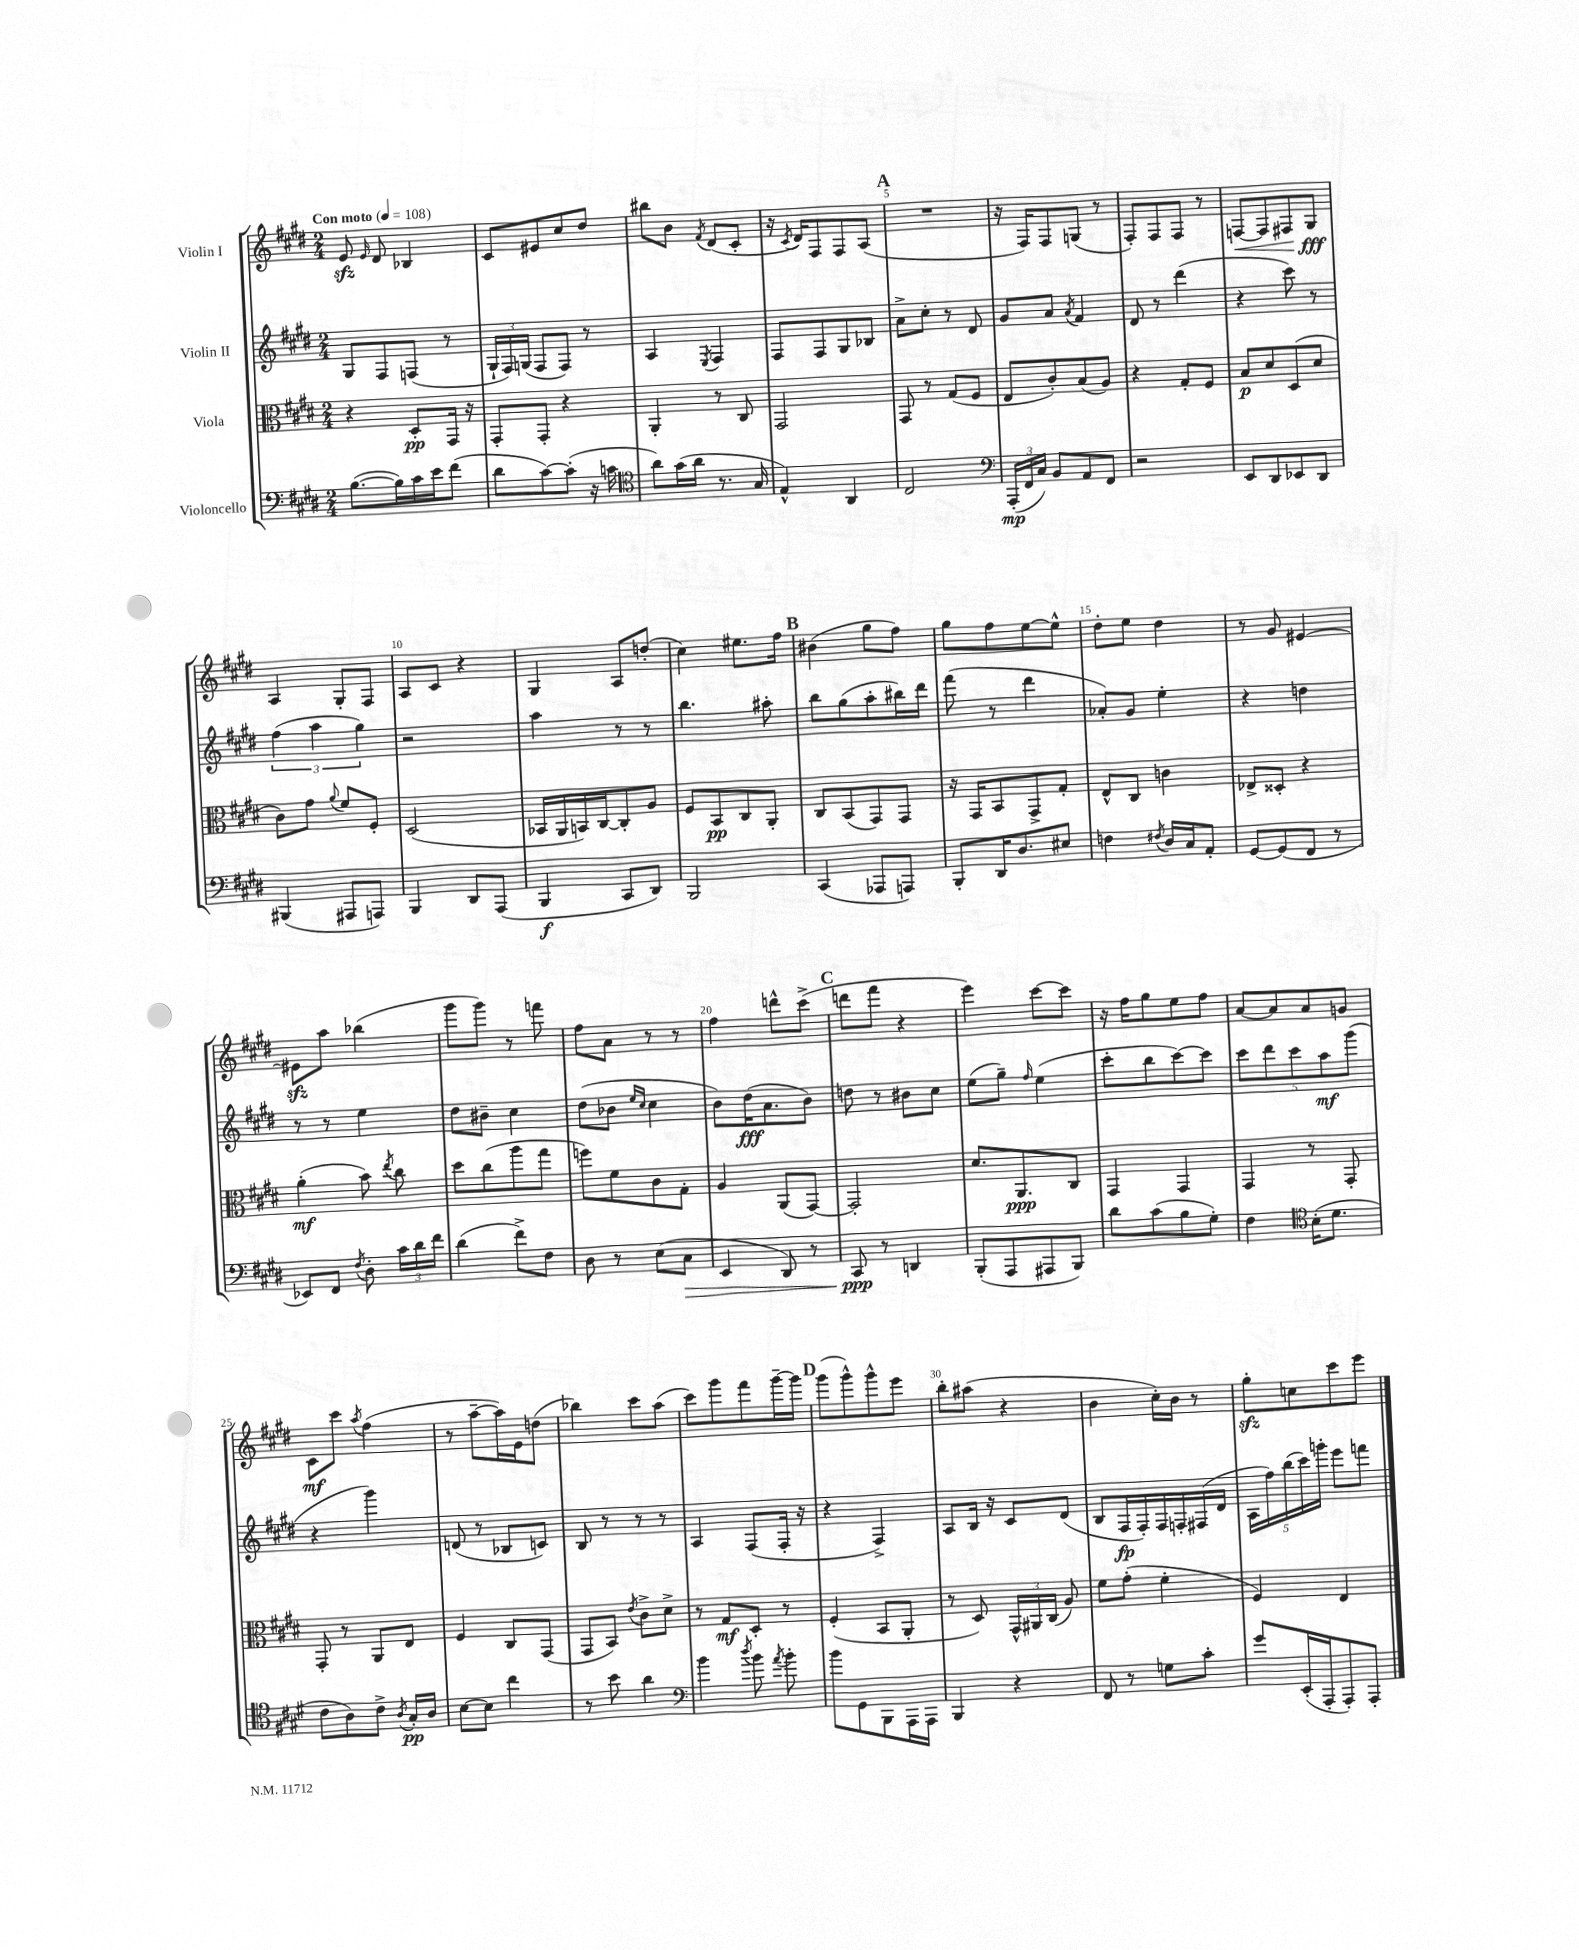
<<
\new StaffGroup <<
\new Staff = "s0" \with { instrumentName = "Violin I" } {
    \clef treble \key e \major \numericTimeSignature \time 2/4 \tempo "Con moto" 4 = 108
    \autoBeamOff e'8\sfz \grace { e'16 } dis'8 bes4 |
    cis'8[ eis'8 cis''8 dis''8] |
    bis''8[ b'8] \acciaccatura { fis'8 } dis'8[( cis'8]-. |
    r16 \acciaccatura { cis'8 } dis'16[) fis8 fis8 a8]( |
    \mark \markup { \bold "A" } R2 |
    r16 fis16[) fis8 g8]( r8 |
    fis8[-.) fis8 fis8] r8 |
    f8[~\< f8 fis8 gis8]\fff\! |
    a4 gis8[-. fis8] |
    a8[ cis'8] r4 |
    gis4 a8[ d''8]-.( |
    cis''4) eis''8.[ fis''16] |
    \mark \markup { \bold "B" } bis'4( gis''8[ fis''8]) |
    gis''8[ fis''8 e''8~ e''8]-^ |
    dis''8[-. e''8] dis''4 |
    r8 gis'8 eis'4~ |
    eis'8[\sfz a''8] bes''4( |
    gis'''8[ gis'''8]) r8 f'''8 |
    fis''8[ a'8] r8 r8 |
    fis''4 d'''8[-^ cis'''8]->( |
    \mark \markup { \bold "C" } d'''8[ fis'''8] r4 |
    e'''4) cis'''8[~ cis'''8] |
    r16 fis''16[ gis''8 e''8 fis''8] |
    a'8[~ a'8 a'8 g'8] |
    cis'8[\mf cis'''8] \acciaccatura { a''8 } fis''4( |
    r8 a''8[~-- a''16) e'16 d''8]( |
    bes''4) cis'''8[ a''8]( |
    cis'''8[) gis'''8 fis'''8 gis'''16~-- gis'''16] |
    \mark \markup { \bold "D" } gis'''8[( gis'''8-^) gis'''8-^ e'''8] |
    b''8[-. ais''8]( r4 |
    b'4 cis''16[-.) b'16] r8 |
    gis''8[-.\sfz c''8 cis'''8 e'''8] \bar "|." |
}
\new Staff = "s1" \with { instrumentName = "Violin II" } {
    \clef treble \key e \major \numericTimeSignature \time 2/4
    \autoBeamOff gis8[ fis8 f8]( r8 |
    \tuplet 3/2 { gis16[-! fis16) g16]( } fis8[ fis8]) r8 |
    a4 \acciaccatura { e8 } fis4 |
    fis8[ fis8 gis8 bes8] |
    \mark \markup { \bold "A" } a'8[-> cis''8]-. r8 dis'8 |
    gis'8[ a'8] \acciaccatura { a'8 } fis'4 |
    dis'8 r8 dis'''4( |
    r4 cis'''8) r8 |
    \tuplet 3/2 { fis''4( a''4 gis''4) } |
    r2 |
    a''4 r8 r8 |
    b''4. ais''8-. |
    \mark \markup { \bold "B" } b''8[ gis''8( a''8-. bis''16) dis'''16] |
    fis'''8( r8 dis'''4 |
    aes'8[-.) gis'8] e''4-. |
    r4 d''4 |
    r8 r8 e''4 |
    dis''8[ bis'8]-- cis''4 |
    dis''8[( bes'8] \grace { e''16[ cis''16] } cis''4 |
    b'8[) dis''16\fff( a'8. b'8]) |
    \mark \markup { \bold "C" } d''8 r8 bis'8[ cis''8] |
    e''8[( gis''8]--) \grace { fis''16 } e''4( |
    cis'''8[-. b''8 cis'''8~) cis'''8] |
    \tuplet 5/4 { cis'''8[ dis'''8 cis'''8 a''8\mf gis'''8]( } |
    r4 gis'''4) |
    d'8( r8 bes8[ c'8]) |
    b8 r8 r8 r8 |
    a4 fis8[( fis16]-. r16 |
    \mark \markup { \bold "D" } r4 fis4->) |
    a8[ b16] r16 cis'8[ dis'8]( |
    b8[ fis16\fp fis16-.) fis16 f16-. fis16( dis'16] |
    \tuplet 5/4 { a16[ fis''16) b''16( cis'''16) g'''16]-. } e'''8[ f'''8] \bar "|." |
}
\new Staff = "s2" \with { instrumentName = "Viola" } {
    \clef alto \key e \major \numericTimeSignature \time 2/4
    \autoBeamOff r4 dis8[-.\pp gis,16] r16 |
    gis,8[-. gis,8]-. r4 |
    a,4-. r8 cis8 |
    gis,2 |
    \mark \markup { \bold "A" } gis,8 r8 gis8[( fis8] |
    e8[ cis'8-.) b8( a8]) |
    r4 gis8[-. fis8] |
    b8[\p dis'8 dis8( dis'8] |
    cis'8[) gis'8] \appoggiatura { a'8 } fis'8[ fis8]-. |
    dis2( |
    bes,16[ a,16 b,16) cis16~ cis8-. a8] |
    fis8[ b,8\pp cis8 a,8]-. |
    \mark \markup { \bold "B" } cis8[ b,8( gis,8) gis,8] |
    r16 gis,16[ b,8 gis,8-> gis8]-. |
    e8[-^ cis8] c'4 |
    ees8[-> disis8]-. r4 |
    a'4-.\mf( b'8) \acciaccatura { e''8 } cis''8 |
    dis''8[ cis''8( a''8 gis''8] |
    f''8[) fis'8 cis'8 gis8]-. |
    a4 a,8[( gis,8]~) |
    \mark \markup { \bold "C" } gis,2-. |
    dis'8.[ a,8.\ppp cis8] |
    gis,4 gis,4 |
    gis,4 r8 gis,8-. |
    gis,8-. r8 a,8[ e8] |
    fis4 cis8[ gis,8]( |
    gis,8[ b,8]) \acciaccatura { e'8 } cis'8[-> dis'8]-> |
    r8 gis8[\mf dis8]-. r8 |
    \mark \markup { \bold "D" } fis4-.( b,8[ a,8]-. |
    r8 dis8) \tuplet 3/2 { gis,16[-^ ais,16 cis16]( } a8) |
    fis'8[ gis'8]-.( fis'4-. |
    fis4) e4 \bar "|." |
}
\new Staff = "s3" \with { instrumentName = "Violoncello" } {
    \clef bass \key e \major \numericTimeSignature \time 2/4
    \autoBeamOff b8.[~( b16) cis'16 e'16 fis'8]( |
    dis'8[ cis'8~) cis'8]-.( r16 c'16 |
    \clef tenor a'8[) gis'16( a'16] r8. gis16 |
    e4-^) a,4 |
    \mark \markup { \bold "A" } cis2 |
    \clef bass \tuplet 3/2 { a,,16[-.\mp( fis,16 cis16]) } b,8[ a,8 fis,8] |
    r2 |
    e,8[ dis,8 ees,8 dis,8] |
    bis,,4( ais,,8[ a,,8]) |
    b,,4 dis,8[ a,,8]( |
    b,,4\f cis,8[ dis,8]) |
    b,,2 |
    \mark \markup { \bold "B" } cis,4( aes,,8[ a,,8]) |
    b,,8[-. dis,16 dis8. eis8] |
    f4 \acciaccatura { fis8 } dis16[ cis16 a,8]-. |
    gis,8[~ gis,8( fis,8] r8 |
    ees,8[) fis,8] \acciaccatura { fis8 } dis8-. \tuplet 3/2 { cis'16[ dis'16 fis'16] } |
    dis'4( fis'8[->) fis8] |
    dis8 r8 e8[( cis8]\> |
    e,4 dis,8) r8 |
    \mark \markup { \bold "C" } cis,8\ppp\! r8 d,4 |
    b,,8[-.( a,,8 ais,,8 b,,8]) |
    dis'8[ cis'8( b8 gis8]-.) |
    fis4 \clef tenor b16[-.( dis'8.] |
    cis'8[ a8) cis'8]-> \acciaccatura { a8 } gis16[-.\pp a16] |
    b8[~ b8] cis''4 |
    r8 b'8 a'4 |
    \clef bass b'4 \acciaccatura { dis''8 } b'8 \acciaccatura { a'8 } b'8-. |
    \mark \markup { \bold "D" } b'8[ gis,8 b,,8 a,,16 a,,16] |
    b,,4 r4 |
    fis,8 r8 g8[ cis'8]-. |
    gis'8[ e,16-.( a,,16-. a,,8-.) a,,8]-. \bar "|." |
}
>>
>>
\layout { \context { \Score \override BarNumber.break-visibility = ##(#f #t #t) barNumberVisibility = #(every-nth-bar-number-visible 5) } }
